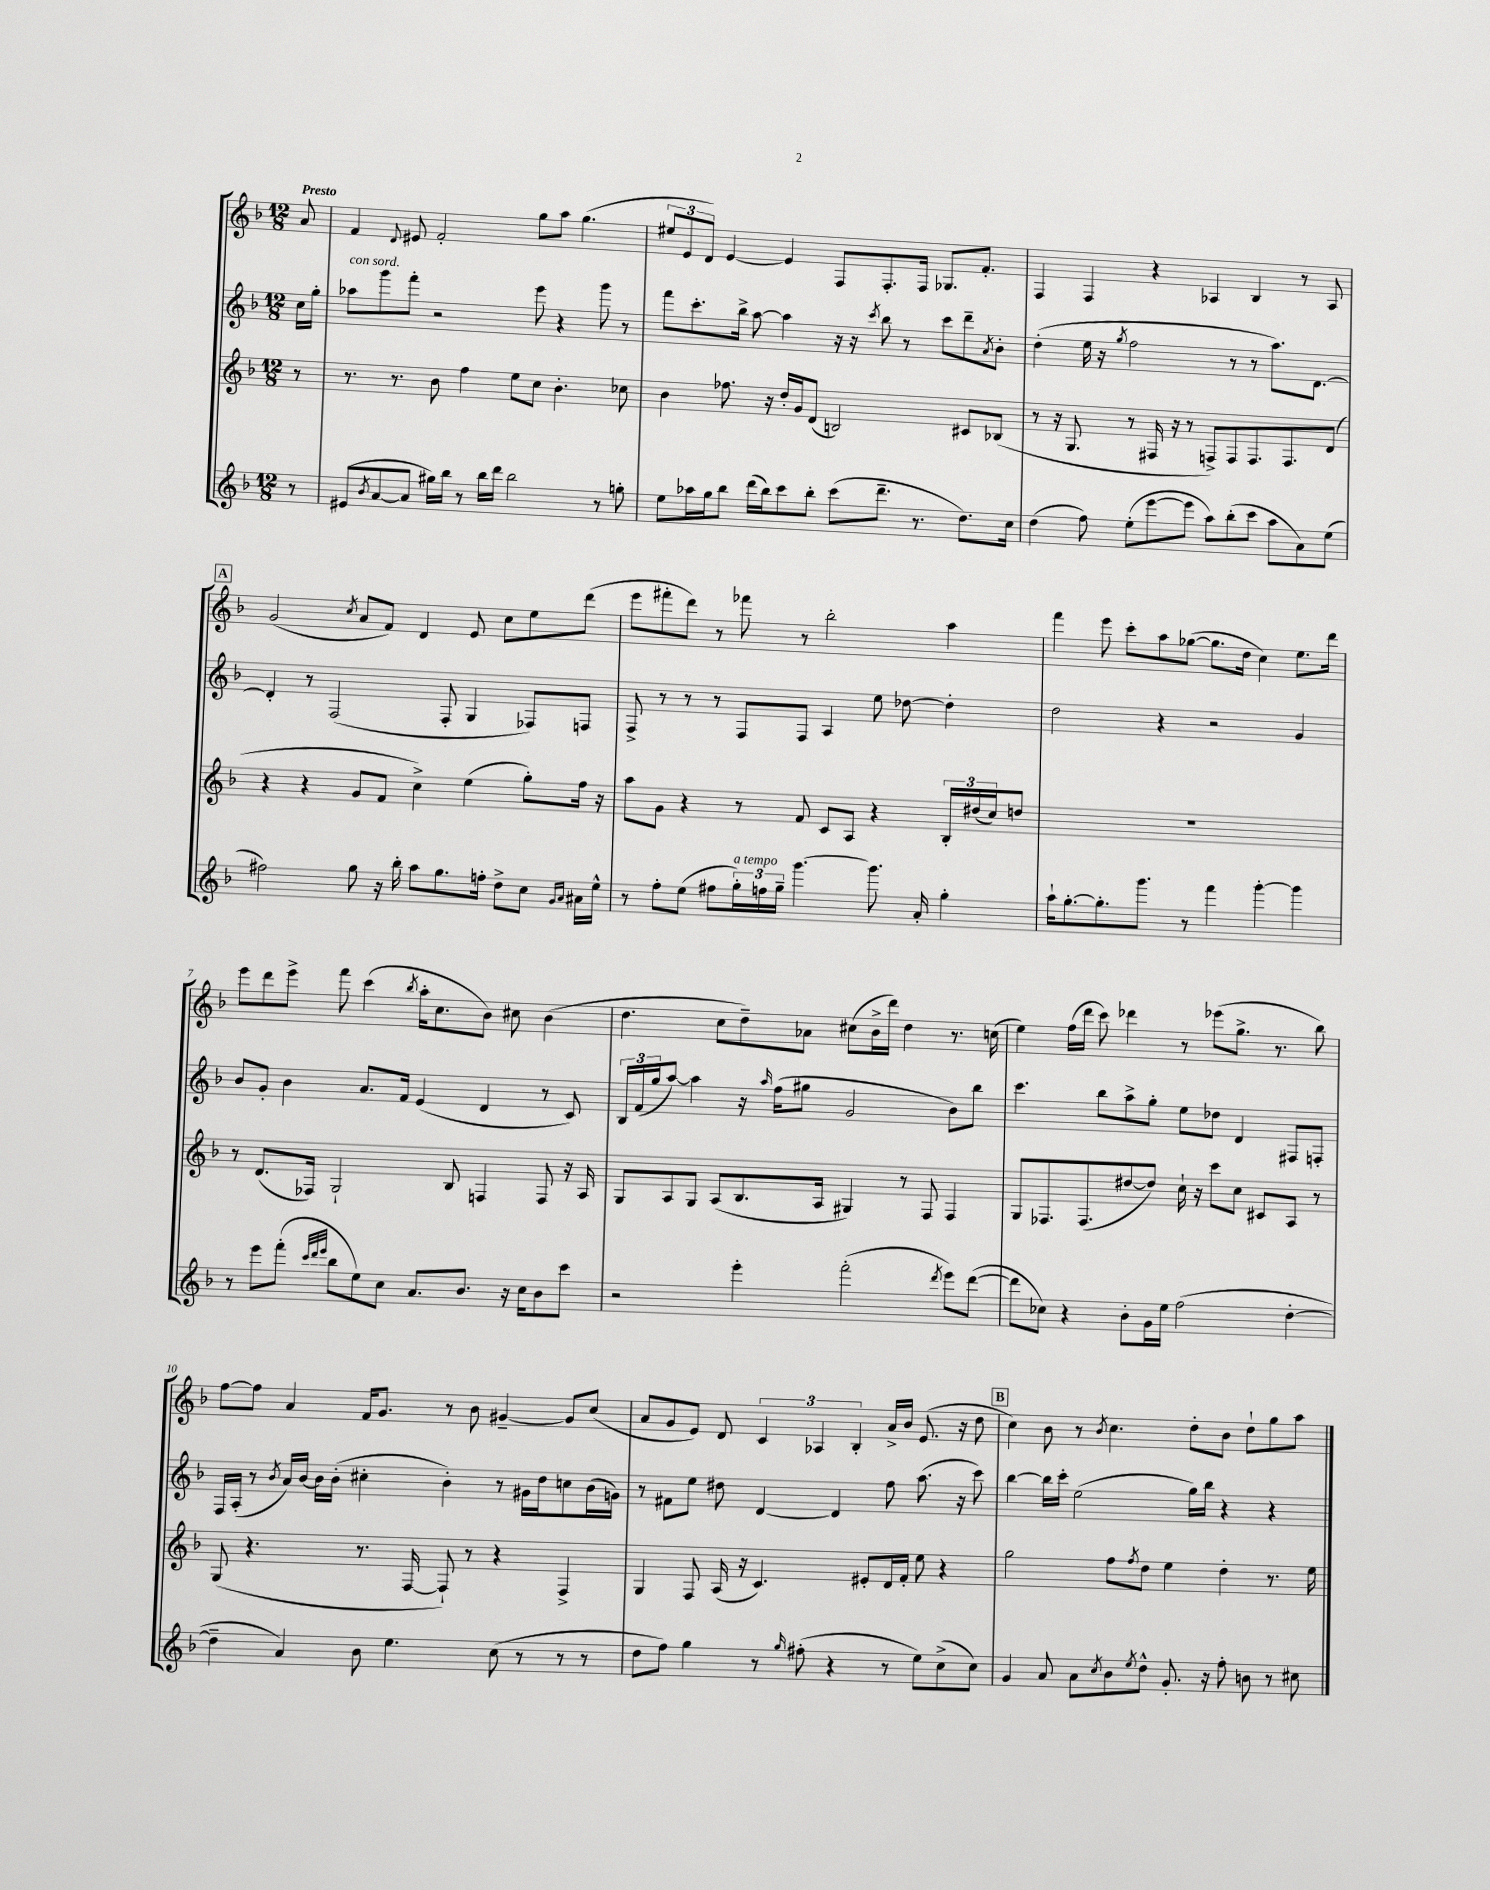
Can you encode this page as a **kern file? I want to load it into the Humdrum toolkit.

**kern	**kern	**kern	**kern
*staff4	*staff3	*staff2	*staff1
*clefG2	*clefG2	*clefG2	*clefG2
*k[b-]	*k[b-]	*k[b-]	*k[b-]
*M12/8	*M12/8	*M12/8	*M12/8
8r	8r	16cc	8a
.	.	16gg'	.
=	=	=	=
(8e#	8.r	8aa-	4f
8qb-	.	.	.
[8a	.	8ggg	.
.	8.r	.	.
.	.	.	8qqd
8a]	.	8fff'	8e#
16gg#)	8b-	2r	2f'
16bb-	.	.	.
8r	4ff	.	.
16bb-	.	.	.
16ddd	.	.	.
2bb-	8ee	.	.
.	8cc	8eee	8gg
.	4.b-'	4r	8aa
.	.	.	(4.gg
8r	.	8ggg	.
8gg'	8cc-	8r	.
=	=	=	=
8ee	4b-	8fff	12ee#
.	.	.	12e
16aa-	.	8.ccc'	.
.	.	.	12d)
16gg	.	.	.
8bb-	8.ff-	.	[4e
.	.	16bb-^	.
(16ddd	.	[8aa	.
16bb-)	16r	.	.
8ccc	16dd'	4aa]	4e]
.	16g	.	.
8bb-'	(8d	.	.
(8ccc	2B)	16r	8F
.	.	16r	.
.	.	8qccc	.
8.ddd~	.	8bb-	8.F'
.	.	8r	.
8.r	.	.	16F
.	.	8ccc	8.G-
8.dd)	8c#	8ddd~	.
.	.	.	8.f'
.	.	8qa	.
.	(8B-	8b-'	.
16cc	.	.	.
=	=	=	=
(4dd	8r	(4dd'	4F
.	16r	.	.
.	8.G	.	.
8ff)	.	16ee	4F
.	.	16r	.
.	.	8qgg	.
(8ee'	8r	2ff	.
[8eee	16F#	.	4r
.	16r	.	.
8eee]	8r	.	.
8aa)	8F^)	.	4A-
(8bb-'	8F	8r	.
8ccc	8.F	8r	4B-
8aa	.	8.aa)	.
.	8.F	.	.
8a)	.	.	8r
.	.	[8.d	.
(8ee	(8d	.	8A-
=	=	=	=
2ff#)	4r	4d']	(2g
.	4r	8r	.
.	.	(2F	.
.	.	.	8qcc
8gg	8g	.	8a
16r	8f	.	8f)
16bb-'	.	.	.
8aa	4cc^)	.	4d
8.gg	.	8F'	.
.	(4ee	4G	8e
16ff'	.	.	.
8dd^	.	.	8cc
8cc	8gg')	8F-)	8ee
16qqg	.	.	.
16qqa	.	.	.
16a#	16ff	8F	(8ddd
16ee^^	16r	.	.
=	=	=	=
8r	8aa	8F^	8eee
8ff'	8g	8r	8fff#'
(8ee	4r	8r	8ddd)
8ff#	.	8r	8r
24gg')	8r	8F	8fff-
24ff	.	.	.
24gg~	.	.	.
[4.ggg	8f	8F	8r
.	8c	4A	2bb-'
.	8A	.	.
8.ggg]	4r	8ee	.
.	.	[8dd-	.
16a'	.	.	.
4gg'	24B-'	4dd-']	4aa
.	(24dd#	.	.
.	24cc)	.	.
.	8dd	.	.
=	=	=	=
16aa`	1.r	2dd	4fff
[8.gg'	.	.	.
8.gg']	.	.	8eee
.	.	.	8ccc'
8.ggg	.	.	.
.	.	4r	8aa
8r	.	.	([8gg-
4fff	.	2r	8.gg-]
.	.	.	16dd
[4ggg'	.	.	4cc)
4ggg]	.	4g	8.ee
.	.	.	16ddd
=	=	=	=
8r	8r	8b-	8eee
8eee	(8.d	8g'	8ddd
(8fff'	.	4b-	8eee^
.	16F-)	.	.
32qqccc	.	.	.
32qqddd	.	.	.
32qqeee	.	.	.
8bb-	2G`	.	8fff
8ee)	.	8.a	(4ccc
8cc	.	.	.
.	.	16f	.
.	.	.	8qbb-
8.a	.	(4e	16aa'
.	.	.	8.cc
.	8B-	.	.
8.b-	.	.	.
.	4F	4d	8b-)
16r	.	.	8cc#
16cc	.	.	.
8b-	8F	8r	(4b-
8ccc	16r	8c)	.
.	16A	.	.
=	=	=	=
2r	8G	24B-	4.dd
.	.	(24f	.
.	.	24gg	.
.	8A	[8aa)	.
.	8G	4aa]	.
.	(8A	.	8cc
4eee'	8.B-	16r	8dd~)
.	.	16qqaa	.
.	.	(16ff	.
.	.	8gg#	8a-
.	16A	.	.
(2fff'	4G#)	2g	(8cc#
.	.	.	16b-^
.	.	.	16ddd)
.	8r	.	4dd
.	8F	.	.
8qddd	.	.	.
8eee)	4F	8b-)	8.r
([8ddd	.	8bb-	.
.	.	.	(16cc
=	=	=	=
8ddd]	8G	4.ccc	4ee)
8cc-)	8.F-	.	.
4r	.	.	(16ff
.	(8.F-	.	16ddd
.	.	8bb-	8ccc)
8b-'	[8dd#	8aa^	4ddd-
16g	8dd#])	8gg'	.
16ee	.	.	.
(2ff	16cc`	8ee	8r
.	16r	.	.
.	8ccc	8dd-	(8eee-
.	8cc	4d	8.gg^
.	8c#	.	.
.	.	.	8.r
[4dd'	8A	8F#	.
.	8r	8F'	8bb-)
=	=	=	=
4dd~]	(8G	16F	[8ff
.	.	(16A'	.
.	4.r	8r	8ff]
.	.	8qb-	.
4a)	.	16a)	4a
.	.	[16b-	.
.	.	16b-]	.
.	.	(16b-'	.
8b-	8.r	4cc#'	16f
.	.	.	8.g
4.ee	.	.	.
.	[16F	.	.
.	8F`])	4b-')	8r
.	8r	.	8b-
(8cc	4r	8r	[4g#~
8r	.	16g#	.
.	.	16dd	.
8r	4F^	8cc	8g#]
8r	.	(16b-	(8cc
.	.	16g)	.
=	=	=	=
8dd	4G	8r	8a
8ff)	.	8f#	8g
4gg	8F	8ee	8e)
.	(16A	8dd#	8d
.	16r	.	.
8r	4.c)	[4d	6c
16qqgg	.	.	.
(8ff#'	.	.	.
.	.	.	6A-
4r	.	4d]	.
.	.	.	6B-'
.	8e#'	.	.
8r	16d	8ff	16a^
.	16f'	.	16b-
8ee)	8ee	(8.aa	(8.e
(8cc^	4r	.	.
.	.	16r	16r
8cc)	.	8ccc)	8dd
=	=	=	=
4g	2gg	[4bb-	4cc)
8a	.	16bb-]	8b-
.	.	16ccc'	.
8a	.	(2ee	8r
8qcc	.	.	8qb-
8b-	8ff	.	4.cc
8qee	8qff	.	.
8dd^^	8dd	.	.
8.g'	4ee	.	.
.	.	16gg)	8dd'
16r	.	16bb-	.
8ff'	4dd'	4r	8b-
8b	.	.	8dd`
8r	8.r	4r	8gg
8cc#	.	.	8aa
.	16ee	.	.
==	==	==	==
*-	*-	*-	*-
